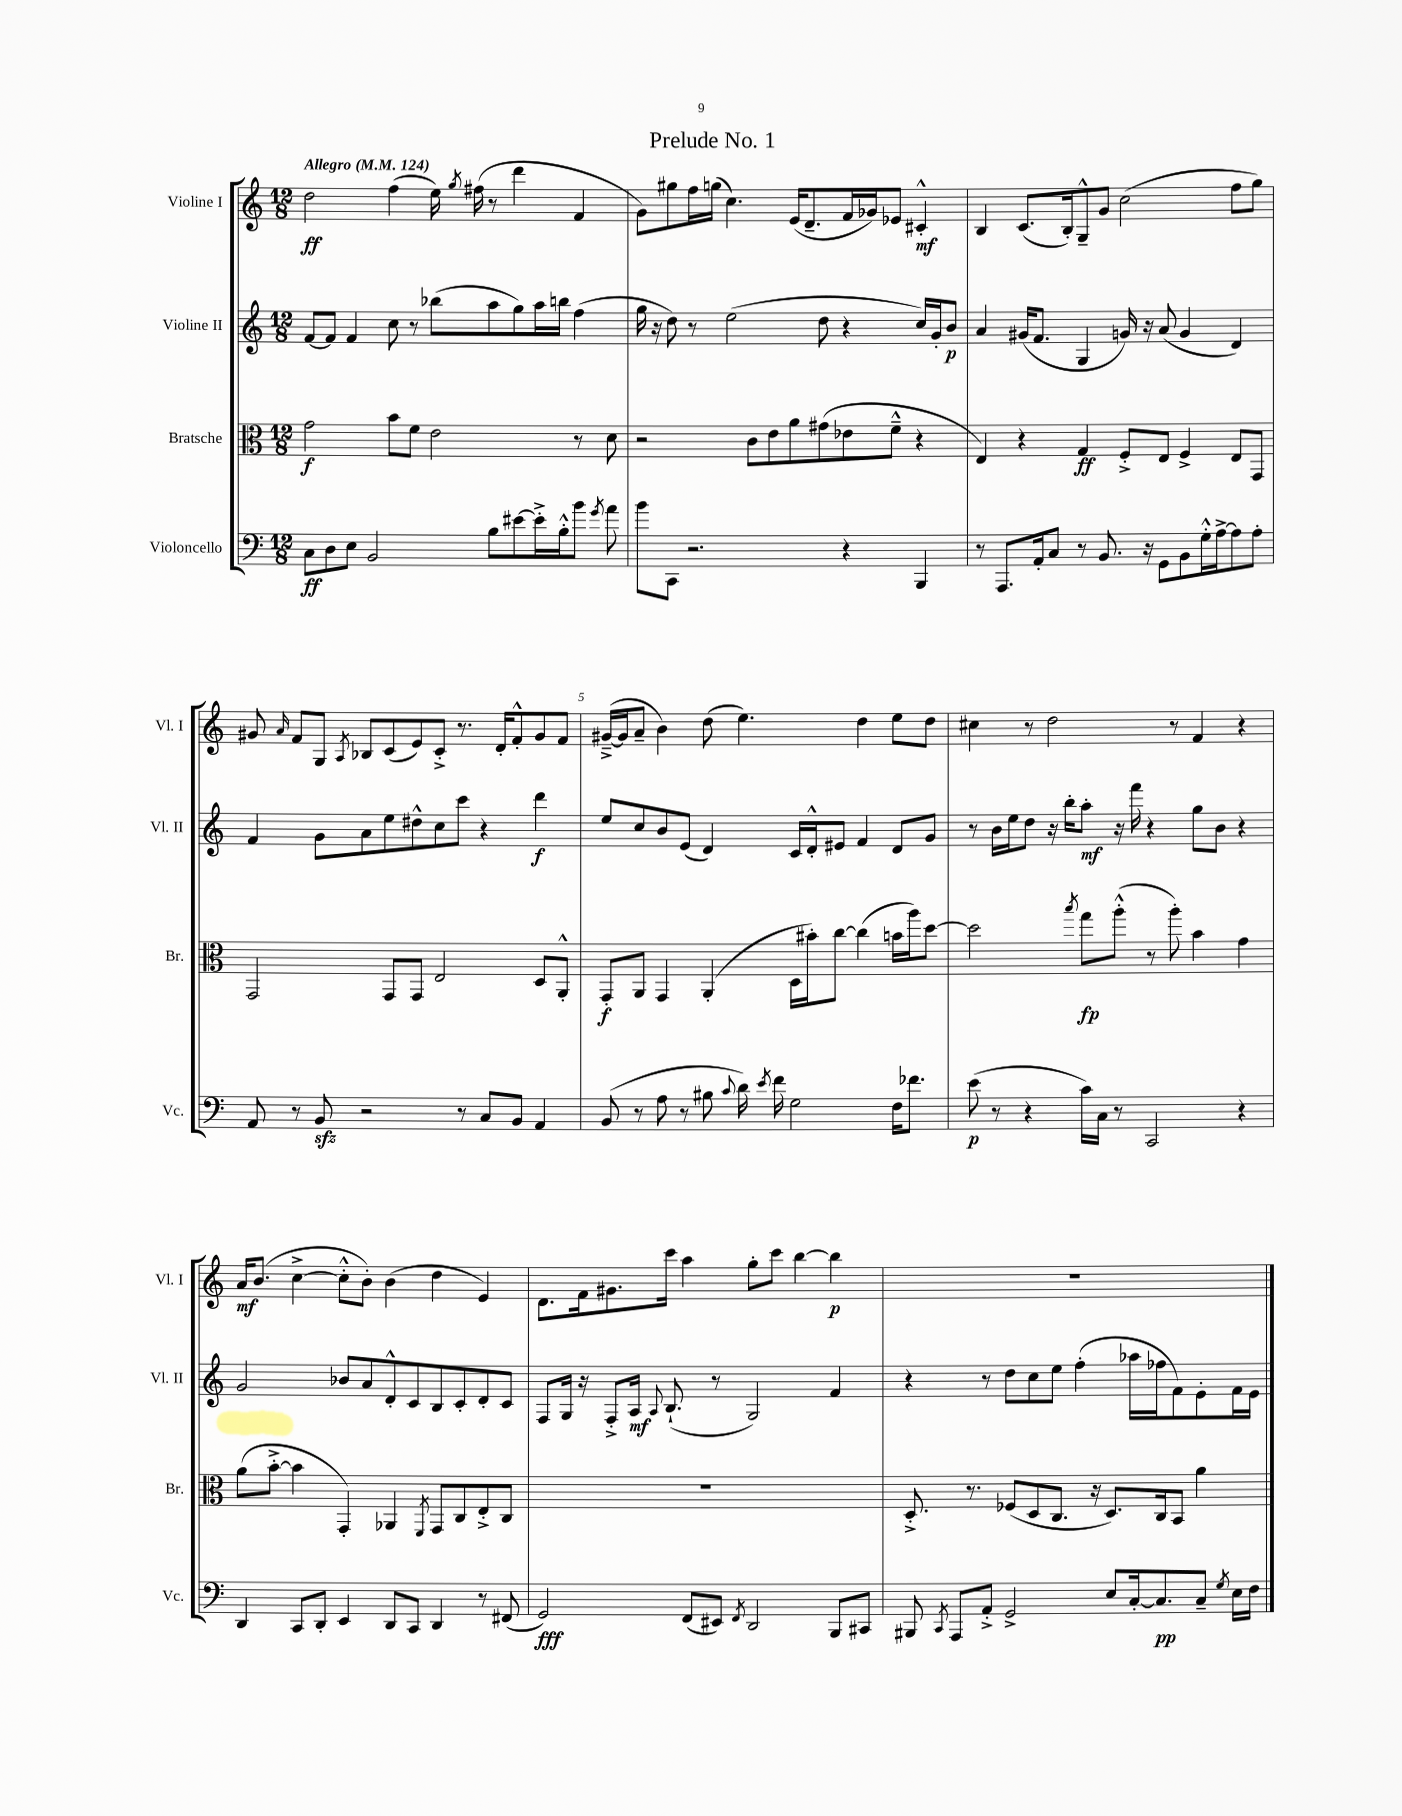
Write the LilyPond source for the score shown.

\header { title = "Prelude No. 1" }
<<
\new StaffGroup <<
\new Staff = "s0" \with { instrumentName = "Violine I" shortInstrumentName = "Vl. I" } {
    \clef treble \key c \major \numericTimeSignature \time 12/8 \tempo "Allegro" 4 = 124
    \autoBeamOff d''2\ff f''4( e''16) \acciaccatura { g''8 } fis''16( r8 d'''4 f'4 |
    g'8[) gis''8 f''16 g''16]( c''4.) e'16[( d'8.-- f'16 ges'16) ees'8] cis'4-.-^\mf |
    b4 c'8.[( b16-.) g8---^ g'8] c''2( f''8[ g''8]) |
    gis'8 \grace { a'16 } f'8[ g8] \acciaccatura { a8 } bes8[ c'8( e'8) c'8]-.-> r8. d'16[-. f'8-.-^ gis'8 f'8] |
    gis'16[~--->( gis'16 a'8]-- b'4) d''8( e''4.) d''4 e''8[ d''8] |
    cis''4 r8 d''2 r8 f'4 r4 |
    a'16[\mf b'8.]( c''4~-> c''8[-.-^ b'8]-.) b'4( d''4 e'4) |
    d'8.[ f'16 gis'8. c'''16] a''4 g''8[-. c'''8] b''4~ b''4\p |
    R1. \bar "|." |
}
\new Staff = "s1" \with { instrumentName = "Violine II" shortInstrumentName = "Vl. II" } {
    \clef treble \key c \major \numericTimeSignature \time 12/8
    \autoBeamOff f'8[~ f'8] f'4 c''8 r8 bes''8[( a''8 g''8) a''16 b''16] f''4( |
    g''16 r16 d''8) r8 e''2( d''8 r4 c''16[) g'16-. b'8]\p |
    a'4 gis'16[( f'8.] g4 g'16) r16 a'8( g'4 d'4) |
    f'4 g'8[ a'8 e''8 dis''8-^ c''8 c'''8] r4 d'''4\f |
    e''8[ c''8 b'8 e'8]( d'4) c'16[ d'16-.-^ eis'8] f'4 d'8[ g'8] |
    r8 b'16[ e''16 d''8] r16 b''16[-. a''8]-.\mf r16 f'''16 r4 g''8[ b'8] r4 |
    g'2 bes'8[ a'8 d'8-.-^ c'8 b8 c'8-. d'8-. c'8] |
    f8[ g16] r16 f8[-.-> a16]\mf \appoggiatura { a8 } b8.-!( r8 g2) f'4 |
    r4 r8 d''8[ c''8 e''8] f''4-.( aes''16[ fes''16 f'8) e'8-. f'16 e'16] \bar "|." |
}
\new Staff = "s2" \with { instrumentName = "Bratsche" shortInstrumentName = "Br." } {
    \clef alto \key c \major \numericTimeSignature \time 12/8
    \autoBeamOff g'2\f b'8[ f'8] e'2 r8 d'8 |
    r2 c'8[ e'8 a'8 gis'8( ees'8 f'8]---^ r4 |
    e4) r4 g4\ff f8[-.-> e8] f4-> e8[ g,8] |
    g,2 g,8[ g,8] e2 d8[ a,8]-.-^ |
    g,8[-.\f a,8] g,4 a,4-.( d16[ bis'16-.) c''8]~ c''4( b'16[ a''16) d''8]~ |
    d''2 \acciaccatura { b''8 } g''8[\fp a''8]-.-^( r8 a''8-.) b'4 g'4 |
    a'8[( b'8]~-.-> b'4 g,4-.) aes,4 \acciaccatura { f,8 } g,8[ c8 e8-.-> c8] |
    R1. |
    d8.-.-> r8. fes8[( d8 c8.] r16 d8.[) c16 b,8] a'4 \bar "|." |
}
\new Staff = "s3" \with { instrumentName = "Violoncello" shortInstrumentName = "Vc." } {
    \clef bass \key c \major \numericTimeSignature \time 12/8
    \autoBeamOff c8[\ff d8 e8] b,2 b8[ eis'8~ eis'16-.-> b16-.-^ b'8] \acciaccatura { g'8 } a'8 |
    b'8[ c,8] r2. r4 b,,4 |
    r8 a,,8.[ a,16-. c8] r8 b,8. r16 g,8[ b,8 g16-.-^ a16~-> a8 a8]-. |
    a,8 r8 b,8\sfz r2 r8 c8[ b,8] a,4 |
    b,8( r8 a8 r8 bis8 \appoggiatura { c'8 } d'16) \acciaccatura { e'8 } f'16 g2 f16[ fes'8.] |
    e'8\p( r8 r4 c'16[) c16] r8 c,2 r4 |
    d,4 c,8[ d,8]-. e,4 d,8[ c,8] d,4 r8 fis,8( |
    g,2\fff) f,8[( eis,8]) \acciaccatura { f,8 } d,2 b,,8[ cis,8] |
    bis,,8 \acciaccatura { c,8 } a,,8[ a,8]-.-> g,2-> e8[ c16~-. c8.\pp c8]-- \acciaccatura { g8 } e16[ f16] \bar "|." |
}
>>
>>
\layout { \context { \Score \override BarNumber.break-visibility = ##(#f #t #t) barNumberVisibility = #(every-nth-bar-number-visible 5) } }
